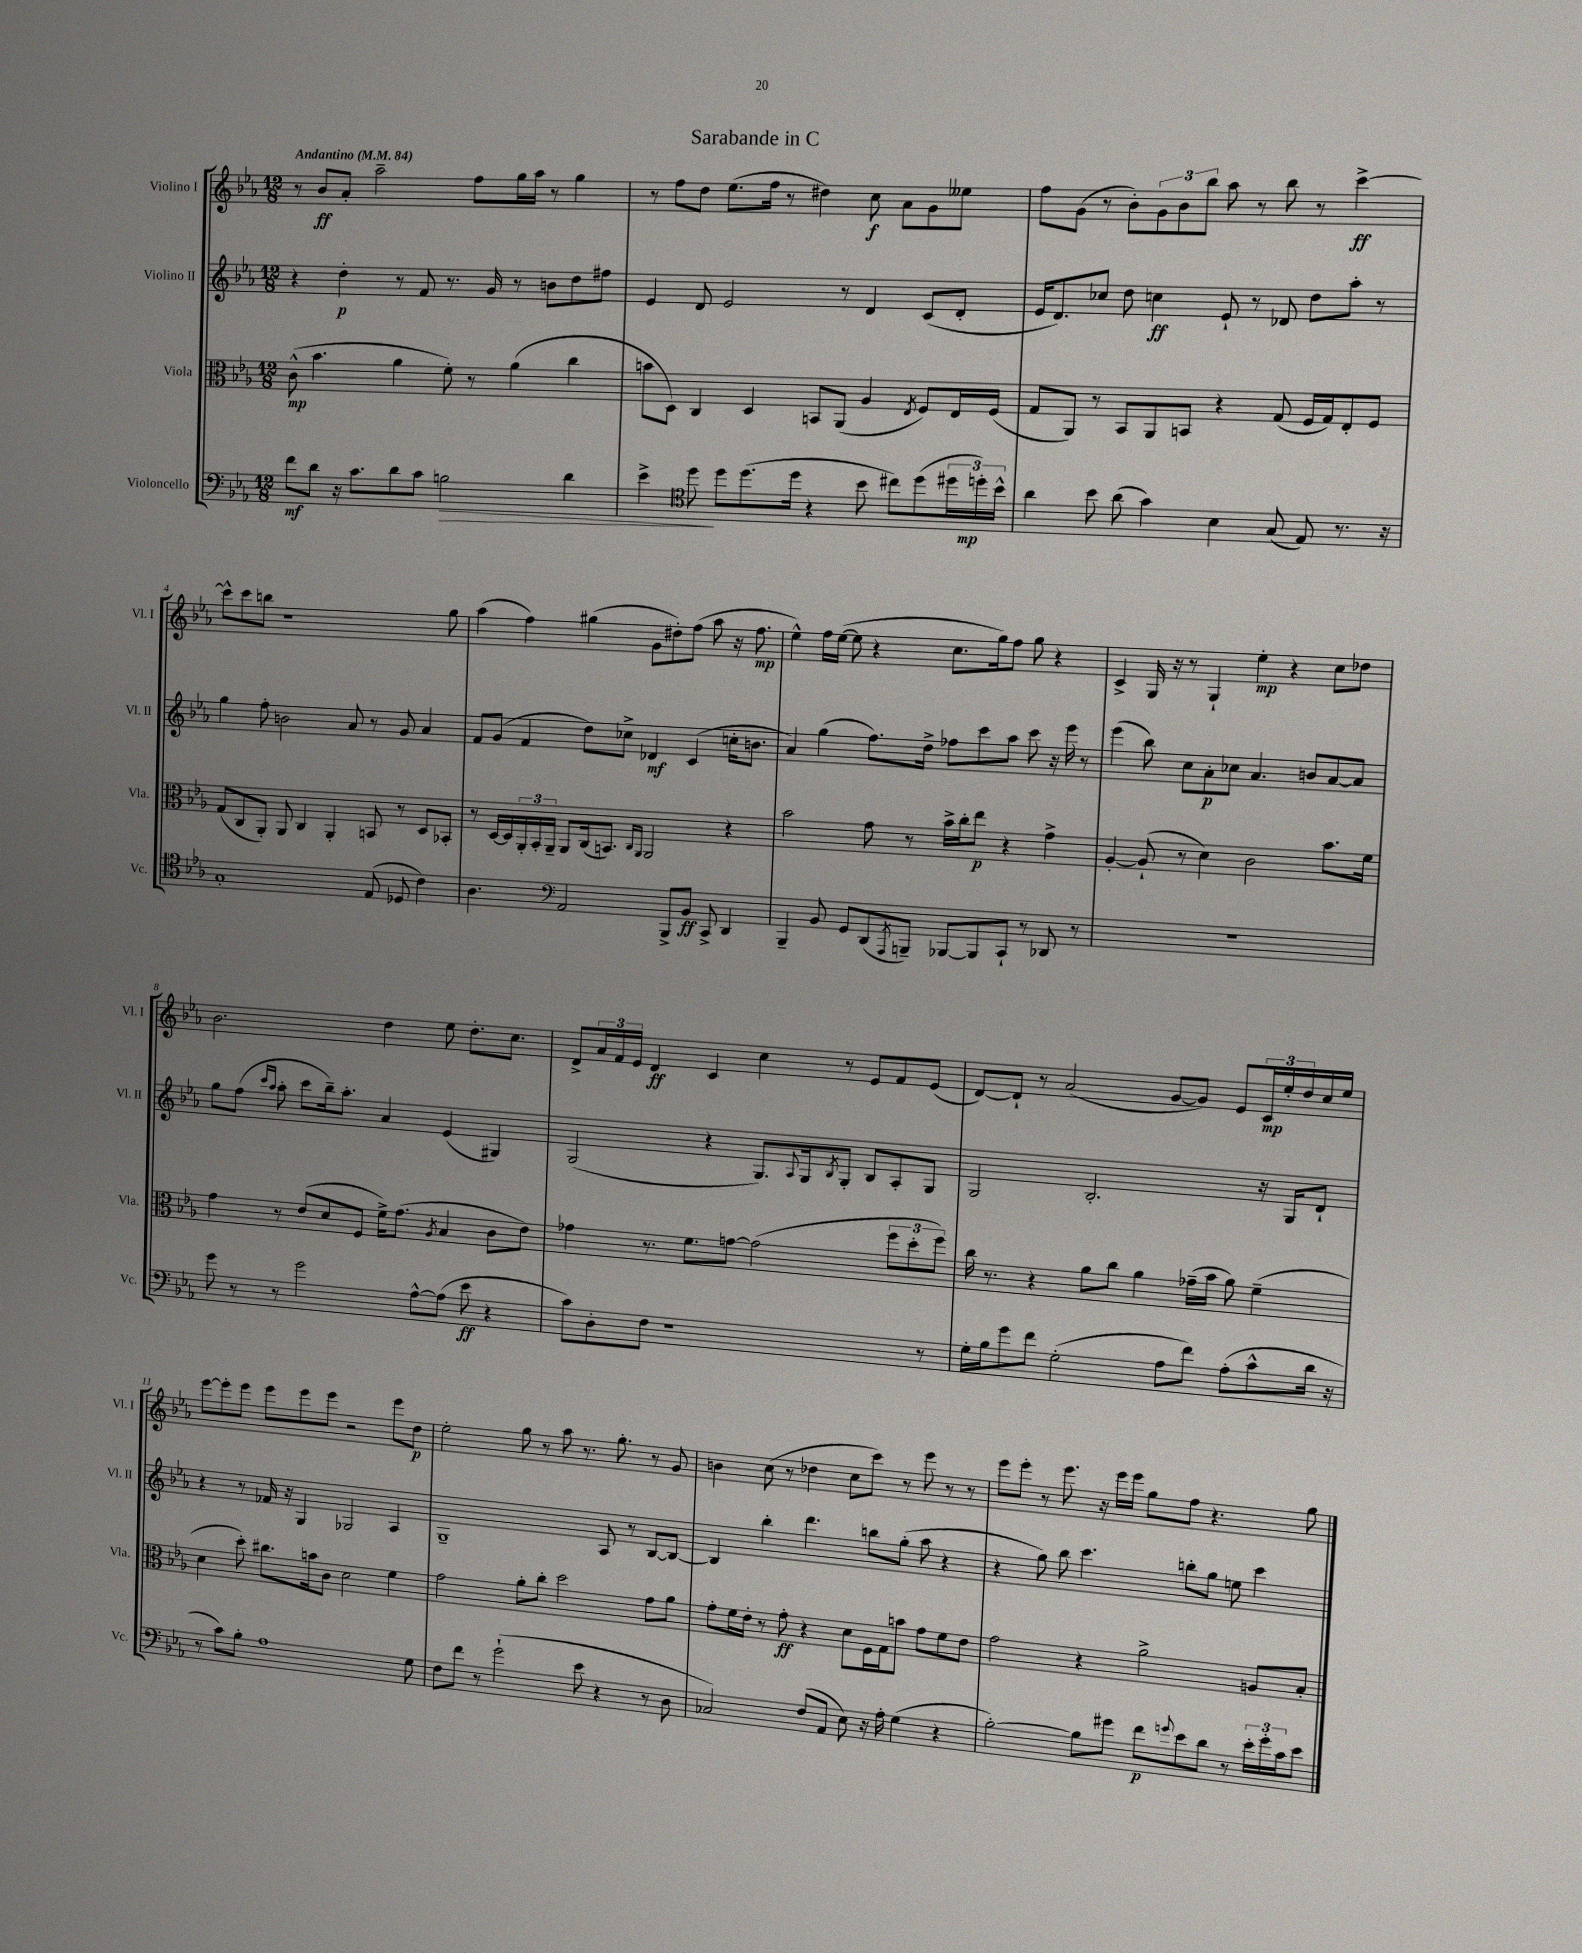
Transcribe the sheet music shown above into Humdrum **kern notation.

**kern	**dynam	**kern	**dynam	**kern	**dynam	**kern	**dynam
*part4	*part4	*part3	*part3	*part2	*part2	*part1	*part1
*staff4	*staff4	*staff3	*staff3	*staff2	*staff2	*staff1	*staff1
*I"Violoncello	*	*I"Viola	*	*I"Violino II	*	*I"Violino I	*
*I'Vc.	*	*I'Vla.	*	*I'Vl. II	*	*I'Vl. I	*
*clefF4	*	*clefC3	*	*clefG2	*	*clefG2	*
*k[b-e-a-]	*	*k[b-e-a-]	*	*k[b-e-a-]	*	*k[b-e-a-]	*
*M12/8	*	*M12/8	*	*M12/8	*	*M12/8	*
*MM84	*	*MM84	*	*MM84	*	*MM84	*
=1	=1	=1	=1	=1	=1	=1	=1
!	!	!	!	!	!	!LO:TX:a:B:t=Andantino	!
8f\L	mf	(8c^^\	mp	4r	.	8r	.
8d\J	.	4.b-\	.	.	.	8b-/L	ff
16r	.	.	.	4dd'\	p	8a-'/J	.
8.c\L	.	.	.	.	.	.	.
.	.	.	.	.	.	2aa-~\	.
8d\	.	4a-\	.	8r	.	.	.
8c\J	.	.	.	8f/	.	.	.
!	!LO:HP:b	!	!	!	!	!	!
2Bn\	>	8f'\)	.	8.r	.	.	.
.	.	8r	.	.	.	8ff\L	.
.	.	.	.	16g/	.	.	.
.	.	(4a-\	.	8r	.	16gg\L	.
.	.	.	.	.	.	16aa-\JJ	.
.	.	.	.	8bn\L	.	8r	.
4d\	.	4cc\	.	8dd\	.	4gg\	.
.	.	.	.	8ff#X\J	.	.	.
=2	=2	=2	=2	=2	=2	=2	=2
4e-^\	.	8bn\L	.	4e-/	.	8r	.
.	.	8D\J)	.	.	.	8ff\L	.
*clefC4	*	*	*	*	*	*	*
8dd\	.	4C/	.	8d/	.	8dd\J	.
8dd\L	]	.	.	2e-/	.	(8.ee-\L	.
(8.dd\	.	4D/	.	.	.	.	.
.	.	.	.	.	.	16ff\Jk	.
.	.	.	.	.	.	8r	.
16dd\Jk	.	.	.	.	.	.	.
4r	.	8BBn/L	.	.	.	4dd#X\)	.
.	.	(8AA-/J	.	8r	.	.	.
8b-\	.	4A-/	.	4d/	.	8cc\	f
8cc#X\L)	.	.	.	.	.	8a-\L	.
.	.	8qE-/	.	.	.	.	.
(8dd\	.	8F/L)	.	(8c/L	.	8g\	.
24dd#X\L	.	16E-/L	.	8d'/J	.	8ee--X\J	.
24ddn'\)	mp	.	.	.	.	.	.
.	.	(16F/JJ	.	.	.	.	.
24b-^^\JJ	.	.	.	.	.	.	.
=3	=3	=3	=3	=3	=3	=3	=3
4a-\	.	8G/L	.	16e-/KL	.	8ff\L	.
.	.	.	.	8.d/)	.	.	.
.	.	8AA-/J)	.	.	.	(8g\J	.
8b-\	.	8r	.	8cc-X/J	.	8r	.
(8a-\	.	8BB-/L	.	8dd\	.	8b-'\L)	.
4g\)	.	8AA-/	.	4ccn\	ff	12g\	.
.	.	.	.	.	.	12b-\	.
.	.	8BBn/J	.	.	.	.	.
.	.	.	.	.	.	12bb-\J	.
4B-\	.	4r	.	8e-`/	.	8aa-\	.
.	.	.	.	8r	.	8r	.
(8G/	.	(8G/	.	8d-X/	.	8bb-\	.
8E-/)	.	16F/LL	.	8dd\L	.	8r	.
.	.	16G/J)	.	.	.	.	.
8.r	.	8E-'/	.	8aa-'\J	.	[4ccc^\	ff
.	.	8F/J	.	8r	.	.	.
16r	.	.	.	.	.	.	.
!!LO:LB:g=z
=4	=4	=4	=4	=4	=4	=4	=4
1G'	.	(8G/L	.	4gg\	.	8ccc^^\L]	.
.	.	8C/	.	.	.	8ccc\	.
.	.	8AA-'/J)	.	8ff'\	.	8bbn\J	.
.	.	8AA-/	.	2bn\	.	1r	.
.	.	4C/	.	.	.	.	.
.	.	4AA-'/	.	.	.	.	.
.	.	.	.	8a-/	.	.	.
(8E-/	.	8BBn/	.	8r	.	.	.
8D-X/	.	8r	.	8g/	.	.	.
4c\)	.	8D/L	.	4a-/	.	.	.
.	.	8BB-X'/J	.	.	.	8gg\	.
=5	=5	=5	=5	=5	=5	=5	=5
4.A-\	.	8r	.	8f/L	.	(4aa-\	.
.	.	[16D/LL	.	(8g/J	.	.	.
.	.	16D/]	.	.	.	.	.
.	.	24AA-'/	.	4f/	.	4ff\)	.
.	.	24BB-'/	.	.	.	.	.
.	.	24AA-~/JJ	.	.	.	.	.
*clefF4	*	*	*	*	*	*	*
2AA-/	.	8AA-/L	.	.	.	.	.
.	.	(16C/k	.	8dd\L)	.	(4gg#X\	.
.	.	8.BBn/J)	.	.	.	.	.
.	.	.	.	8cc-X^\J	.	.	.
.	.	16qqC/LL	.	.	.	.	.
.	.	16qqAA-/JJ	.	.	.	.	.
.	.	2AA-/	.	4d-X/	mf	8g\L	.
8BBB-^/L	.	.	.	.	.	8dd#X'\)	.
8BB-/J	ff	.	.	(4c/	.	(8ff\J	.
8CC^/	.	.	.	.	.	8aa-\	.
4DD/	.	4r	.	16ccn'\KL	.	16r	.
.	.	.	.	8.bn\J	.	8.ff\	mp
=6	=6	=6	=6	=6	=6	=6	=6
4BBB-~/	.	2b-\	.	4a-/)	.	4ee-^^\)	.
8BB-/	.	.	.	(4gg\	.	16ff\LL	.
.	.	.	.	.	.	([16ee-\JJ	.
8GG/L	.	.	.	.	.	8ee-\]	.
(8DD/	.	8g\	.	8.ff\L)	.	4r	.
8qAAA-/	.	.	.	.	.	.	.
8BBBn~/J)	.	8r	.	.	.	.	.
.	.	.	.	16dd^\Jk	.	.	.
[8BBB-X/L	.	16b-^\LL	.	8ff-X\L	.	8.cc\L	.
.	.	16cc'\J	.	.	.	.	.
8BBB-/]	.	8ee-\J	p	8ccc\	.	.	.
.	.	.	.	.	.	16gg\k)	.
8CC`/J	.	4r	.	8aa-\J	.	8ff\J	.
8r	.	.	.	8ccc\	.	8gg\	.
8DD-X/	.	4g^\	.	16r	.	4r	.
.	.	.	.	16eee-\	.	.	.
8r	.	.	.	8r	.	.	.
=7	=7	=7	=7	=7	=7	=7	=7
1.r	.	[4A-'/	.	(4eee-\	.	4c^/	.
.	.	(8A-`/]	.	8bb-\)	.	16G/	.
.	.	.	.	.	.	16r	.
.	.	8r	.	8cc\L	.	8r	.
.	.	4d\)	.	8a-'\	p	4G`/	.
.	.	.	.	8cc-X\J	.	.	.
.	.	2c\	.	4.a-/	.	4ee-'\	mp
.	.	.	.	.	.	4r	.
.	.	.	.	8bn/L	.	.	.
.	.	8.b-\L	.	[8a-/	.	8cc\L	.
.	.	.	.	8a-/J]	.	8dd-X\J	.
.	.	16f\Jk	.	.	.	.	.
!!LO:LB:g=z
=8	=8	=8	=8	=8	=8	=8	=8
8g\	.	4g\	.	8gg\L	.	2.b-\	.
8r	.	.	.	(8ff\J	.	.	.
.	.	.	.	16qqccc/LL	.	.	.
.	.	.	.	16qqaa-/JJ	.	.	.
8r	.	8r	.	8aa-'\	.	.	.
2g\	.	(8e-/L	.	8ccc\L	.	.	.
.	.	8d/	.	16bb-~\k)	.	.	.
.	.	.	.	8.aa-'\J	.	.	.
.	.	8F/J	.	.	.	.	.
.	.	16f^\KL)	.	4a-/	.	4dd\	.
.	.	(8.g\J	.	.	.	.	.
[8A-^^\L	.	.	.	.	.	.	.
.	.	8qA-/	.	.	.	.	.
(8A-\J]	.	4B-/	.	(4e-/	.	8ee-\	.
8e-\	ff	.	.	.	.	8.dd'\L	.
4r	.	8c\L	.	4G#X/)	.	.	.
.	.	.	.	.	.	8.cc\J	.
.	.	8e-\J)	.	.	.	.	.
=9	=9	=9	=9	=9	=9	=9	=9
8c\L)	.	4g-X\	.	(2G/	.	8d^/L	.
8D'\	.	.	.	.	.	24a-/L	.
.	.	.	.	.	.	24f/	.
.	.	.	.	.	.	24e-/JJ	.
8F\J	.	8.r	.	.	.	4d/	ff
1r	.	.	.	.	.	.	.
.	.	8.f\L	.	.	.	.	.
.	.	.	.	4r	.	4c/	.
.	.	[8gn\J	.	.	.	.	.
.	.	(2g\]	.	8.G/L)	.	4cc\	.
.	.	.	.	8qqA-/	.	.	.
.	.	.	.	16G/k	.	.	.
.	.	.	.	8qB-/	.	.	.
.	.	.	.	8G'/J	.	8r	.
.	.	.	.	8B-/L	.	8e-/L	.
.	.	12ff\L	.	8A-'/	.	8f/	.
.	.	12dd'\	.	.	.	.	.
8r	.	.	.	8G/J	.	(8e-/J	.
.	.	12ff\J)	.	.	.	.	.
=10	=10	=10	=10	=10	=10	=10	=10
16G'\LL	.	16cc\	.	2G/	.	[8d/L)	.
16B-\J	.	8.r	.	.	.	.	.
8g\	.	.	.	.	.	8d`/J]	.
8f\J	.	4r	.	.	.	8r	.
(2G'\	.	.	.	.	.	(2a-/	.
.	.	8a-\L	.	2.B-'/	.	.	.
.	.	8cc\J	.	.	.	.	.
.	.	4a-\	.	.	.	.	.
8A-\L	.	.	.	.	.	[8g/L	.
8f\J)	.	(16g-X~\LL	.	.	.	8g/J])	.
.	.	16b-\JJ	.	.	.	.	.
(8A-'\L	.	8a-\)	.	.	.	8e-/L	.
8c^^\	.	(4f~\	.	16r	.	24c/L	mp
.	.	.	.	.	.	24ee-'/	.
.	.	.	.	16G/KL	.	.	.
.	.	.	.	.	.	24dd/	.
16d\Jk	.	.	.	8d`/J	.	16cc/	.
16r	.	.	.	.	.	16ee-/JJ	.
!!LO:LB:g=z
=11	=11	=11	=11	=11	=11	=11	=11
8r	.	4d\	.	4r	.	[8eee-\L	.
8c\L)	.	.	.	.	.	8eee-'\]	.
8B-'\J	.	8dd'\)	.	8r	.	8eee-\J	.
1A-	.	8.cc#X\L	.	16f-X/	.	8eee-\L	.
.	.	.	.	16r	.	.	.
.	.	.	.	4G/	.	8eee-\	.
.	.	16bn\k	.	.	.	.	.
.	.	8c\J	.	.	.	8eee-\J	.
.	.	2d\	.	2G-X/	.	2r	.
.	.	4f\	.	4A-/	.	8eee-\L	.
8G\	.	.	.	.	.	8dd\J	p
=12	=12	=12	=12	=12	=12	=12	=12
8F\L	.	2g\	.	1G~	.	2ee-'\	.
8f\J	.	.	.	.	.	.	.
8r	.	.	.	.	.	.	.
(2g`\	.	.	.	.	.	.	.
.	.	8a-'\L	.	.	.	8gg\	.
.	.	8cc'\J	.	.	.	8r	.
.	.	2dd\	.	.	.	8aa-\	.
8e-\	.	.	.	.	.	8.r	.
4r	.	.	.	8A-/	.	.	.
.	.	.	.	.	.	8.gg'\	.
.	.	.	.	8r	.	.	.
8r	.	8g\L	.	[8B-/L	.	8r	.
8D\	.	8a-\J	.	8B-/J_	.	8g/	.
=13	=13	=13	=13	=13	=13	=13	=13
2C-X/)	.	8g'\L	.	4B-/]	.	4bn\	.
.	.	16f\L	.	.	.	.	.
.	.	16e-'\JJ	.	.	.	.	.
.	.	8r	.	4bb-'\	.	(8cc\	.
.	.	8g'\	ff	.	.	8r	.
(8F/L	.	4r	.	4.ddd\	.	4dd-X\	.
8AA-/J	.	.	.	.	.	.	.
8E-\)	.	8d\L	.	.	.	8cc\L	.
16r	.	16F\L	.	8bbn\L	.	8ccc\J)	.
16A-'\	.	16G\J	.	.	.	.	.
(4G\	.	8bn\J	.	(8gg'\J	.	8r	.
.	.	8g\L	.	8aa-\	.	8eee-\	.
4r	.	8f\	.	4r	.	8r	.
.	.	8e-\J	.	.	.	8r	.
=14	=14	=14	=14	=14	=14	=14	=14
[2B-'\)	.	2g\	.	4r	.	8eee-\L	.
.	.	.	.	.	.	8eee-'\J	.
.	.	.	.	8gg\)	.	8r	.
.	.	.	.	8bb-\	.	8.eee-\	.
8B-\L]	.	4r	.	4.ccc\	.	.	.
.	.	.	.	.	.	16r	.
8g#X\J	.	.	.	.	.	16eee-\LL	.
.	.	.	.	.	.	16eee-\JJ	.
8f\L	p	2a-^\	.	.	.	8gg\L	.
8qqgn/	.	.	.	.	.	.	.
8e-\	.	.	.	8bbn'\L	.	8ff\J	.
8d\J	.	.	.	8gg\J	.	4.r	.
8r	.	.	.	8een\	.	.	.
24e-'\LL	.	8An/L	.	4ccc\	.	.	.
24g'\	.	.	.	.	.	.	.
24c\J	.	.	.	.	.	.	.
8e-\J	.	8B-'/J	.	.	.	8gg\	.
==	==	==	==	==	==	==	==
*-	*-	*-	*-	*-	*-	*-	*-
